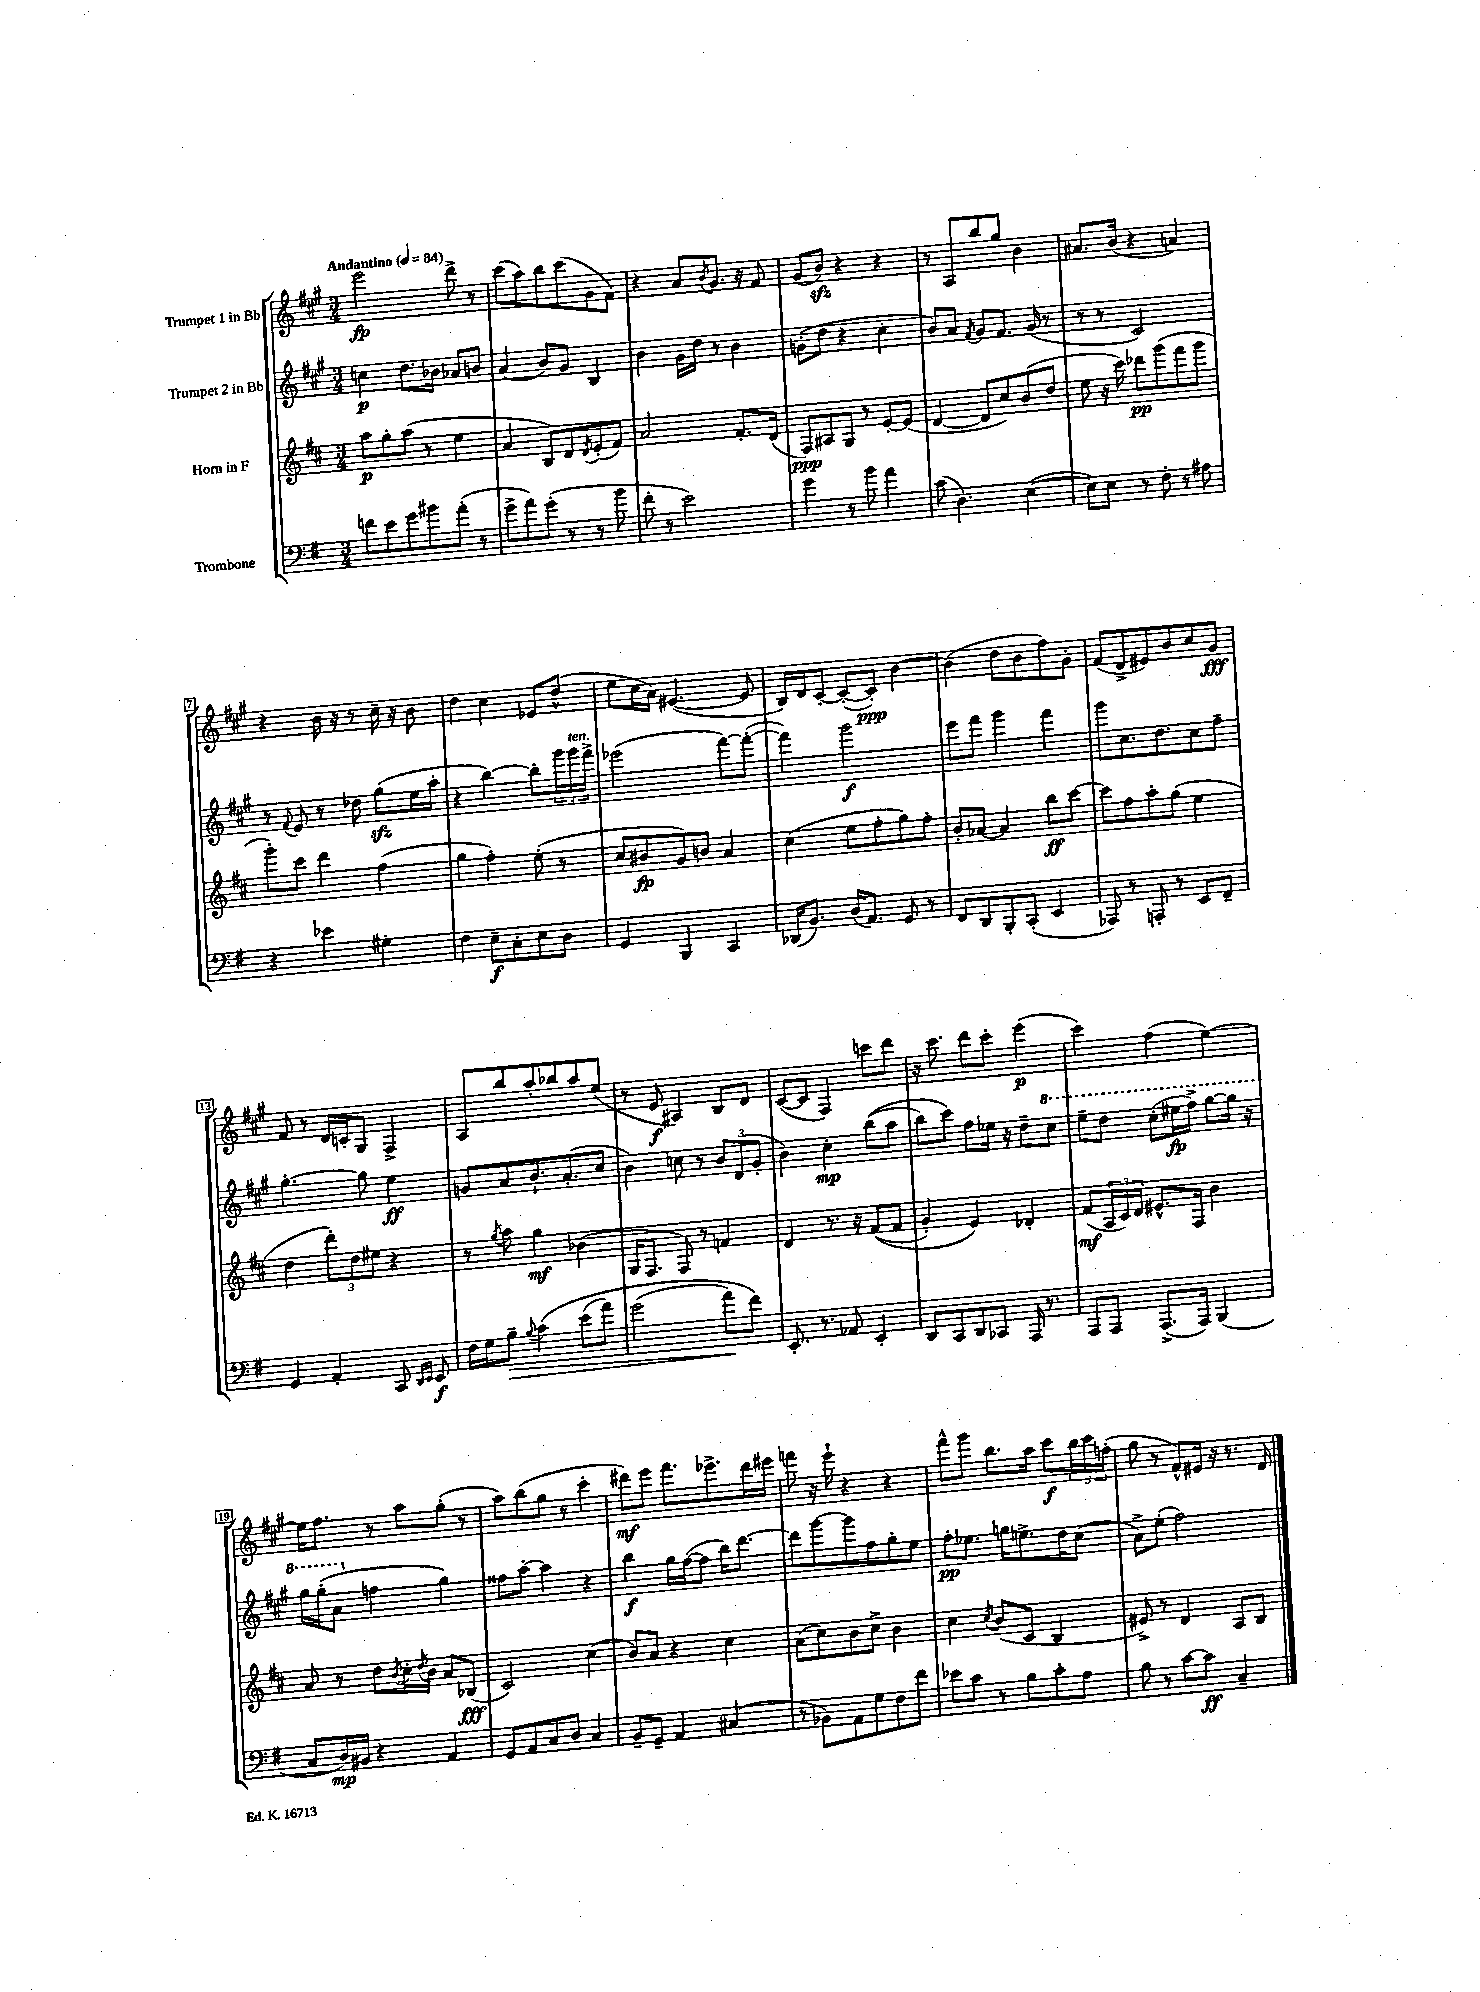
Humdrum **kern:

**kern	**kern	**kern	**kern
*staff4	*staff3	*staff2	*staff1
*clefF4	*clefG2	*clefG2	*clefG2
*k[f#]	*k[f#c#]	*k[f#c#g#]	*k[f#c#g#]
*M3/4	*M3/4	*M3/4	*M3/4
*MM84	*MM84	*MM84	*MM84
8f	8aa	4cc	2eee
8e	8gg'	.	.
8g	(8aa	8.dd	.
8b#	8r	.	.
.	.	16b-	.
(8a'	4ee	8a-	8ddd^
8r	.	8b	8r
=	=	=	=
8g^	4a	(4a	(8ccc#
8a)	.	.	8aa)
(8g'	8B)	8b)	8bb
8r	8d	8g#	(8ccc#
.	8qd	.	.
8r	(8e'	4B	8g#
8b	8f#)	.	8f#)
=	=	=	=
8f#'	2a	4b	4r
8r	.	.	.
2e)	.	16g#	8a
.	.	16dd	.
.	.	.	8qb
.	.	8r	8.g#
.	8.f#'	4b	.
.	.	.	16r
.	.	.	8f#
.	(16d	.	.
=	=	=	=
4g	8F#)	(8g'	(8g#
.	8A#	8dd	8b)
8r	8G	4r	4r
8b	8r	.	.
4a	[8e'	4cc#'	4r
.	(8e]	.	.
=	=	=	=
(8c	[4d	8b)	8r
4.D)	.	8a	8A
.	.	8qf#	.
.	8d]	8g#	8bb
.	8cc#)	8.f#	8gg#
([4E	(8b	.	4b
.	.	(16g#	.
.	8dd	8r	.
=	=	=	=
8E])	8ee	8r	8.a#
8E	16r	8r	.
.	16ccc#)	.	(16b
8r	8ddd-	2c#)	4r
8F#'	(8ggg	.	.
8r	8fff#	.	4a)
8A#	8ggg	.	.
=	=	=	=
4r	8ggg')	8r	4r
.	.	8qqf#	.
.	8ccc#	8e	.
4e-	4ddd	8r	16b
.	.	.	16r
.	.	8dd-	8r
4G#'	(4ff#	(8gg#	16cc#~
.	.	.	16r
.	.	16ee	8b
.	.	16aa'	.
=	=	=	=
4F#	4gg	4r	4dd
8E~	4ff#')	[4bb)	4cc#
8C'	.	.	.
8E	(8ee'	8bb']	8e-
8D	8r	24ggg#	(8dd^^
.	.	24ggg#	.
.	.	24fff#^	.
=	=	=	=
4GG	8cc#	(2eee-	8ee
.	8b#	.	16cc#
.	.	.	16a)
4BBB	8g)	.	([4.e#
.	8b	.	.
4CC	4a	[8fff#)	.
.	.	(8fff#'_	8e#]
=	=	=	=
(16DD-	(4cc#	4fff#])	16B)
8.BB)	.	.	16d
.	.	.	[8c#'
(16D	8ee	2ggg#	(8c#'_
8.AA)	.	.	.
.	8ff#'	.	8c#'])
8GG	8gg)	.	[4b
8r	8ff#'	.	.
=	=	=	=
8FF#	8b'	8eee	(4b]
8DD	[8a-	8fff#	.
8BBB'	4a-]	4ggg#	8dd
(8CC'	.	.	8b
4EE	8bb	4fff#	8ff#)
.	[8ccc#	.	8g#'
=	=	=	=
8AAA-)	8ccc#]	8ggg#	(8f#
8r	8ff#	8.cc#	8d^
8AAA'	8aa'	.	8e#)
.	.	8.dd	.
8r	(8gg	.	8b
8EE	4ee	8cc#	8cc#
8FF#~	.	8ff#~	8g#
=	=	=	=
4GG	4dd	[4.gg#'	8f#
.	.	.	8r
4AA'	12ddd')	.	16d
.	.	.	16c'
.	12dd	.	.
.	.	8gg#]	8G#
.	12ee#	.	.
8CC	4r	4ee	4F#^
16qqDD	.	.	.
16qqEE	.	.	.
8EE	.	.	.
=	=	=	=
16F#	8r	8g	8A
16G	.	.	.
.	8qgg	.	.
8B~	8aa	8a	8bb
8qqB	.	.	.
&(4c	4gg	8.b`	8aa'
.	.	.	8bb-
.	.	(8.a'	.
(8e	(4b-	.	8aa
8a)	.	8cc#	(8ee
=	=	=	=
(2g	16G	4b)	8r
.	8.F#	.	.
.	.	.	8e
.	8F#)	8cc	4A#)
.	8r	8r	.
8a)	4f	12b	8B
.	.	(12d	.
8f#&)	.	.	8d
.	.	12g#'	.
=	=	=	=
8.EE'	4d	4b)	([8c#
.	.	.	8c#]
8.r	.	.	.
.	8.r	4cc#'	4F#)
8AA-	.	.	.
.	16r	.	.
4EE'	&((8f#	&((8bb	8ccc
.	8f#	8aa	8ddd
=	=	=	=
8DD	4g')	8bb)	16r
.	.	.	8.ccc#
8CC	.	8ccc#&)	.
8DD	4e&)	8ff#	8ddd
8CC-	.	16ee-	8ccc#'
.	.	16r	.
16AAA	4d-'	8dd~	(4eee
8.r	.	.	.
.	.	8ccc#	.
=	=	=	=
8AAA	(8f#	8eee~	4ccc#)
8AAA	24A	8ddd	.
.	24c#)	.	.
.	24d	.	.
(8.AAA^	8.e#^^	(8ccc#'	(4ff#
.	.	16eee#	.
16AAA)	16F#	16fff#^)	.
(4BBB	4b	[8ggg#	[4ee)
.	.	16ggg#]	.
.	.	16r	.
=	=	=	=
8C	8a	16ggg#	16ee]
.	.	(16ggg#'	8.ff#
16D)	8r	8aa	.
16BB#	.	.	.
4r	8dd	4ff	8r
.	8qb	.	.
.	16cc#'	.	8aa
.	8qdd	.	.
.	16b	.	.
4AA	8a	4gg#)	(8gg#'
.	(8B-	.	8r
=	=	=	=
8GG	2c#)	8ff##	8aa)
8AA	.	[8aa'	(8bb
8C	.	4aa]	8gg#
8D	.	.	8r
4C	(4cc#	4r	4ccc#'
=	=	=	=
8BB~	8b)	4bb	8ddd#)
8GG~	8a	.	8eee
4AA	4r	16gg#	8.fff#
.	.	([16ff#	.
.	.	8ff#]	.
.	.	.	8.eee-^
(4C#	4cc#	16bb)	.
.	.	[8.ddd	.
.	.	.	16ddd#
.	.	.	16eee#
=	=	=	=
8r	(8a	8ddd]	8fff
8BB-)	8cc#)	[8ggg#	16r
.	.	.	16eee`
8AA	8b	8ggg#]	4r
8G	8cc#^	8ff#	.
8F#	4b	8gg#'	4r
8f#	.	8ee	.
=	=	=	=
8e-	4cc#	8ff#'	8fff#^^
8c	.	8.ee-	8ggg#
.	8qcc#	.	.
8r	(8b	.	8.bb
.	.	16gg	.
8B	8c#	8.ee^	.
.	.	.	16aa
8c'	4B	.	8ccc#
.	.	16dd	.
8A	.	(8cc#	24bb
.	.	.	24ccc#
.	.	.	(24ff'
=	=	=	=
8B	8e#^)	8a^)	8gg#
8r	8r	(8ee'	8r
[8c	4d	2ff#)	8f#^^)
8c]	.	.	16e#
.	.	.	16r
4C~	8A	.	8.r
.	8B	.	.
.	.	.	16d
==	==	==	==
*-	*-	*-	*-
